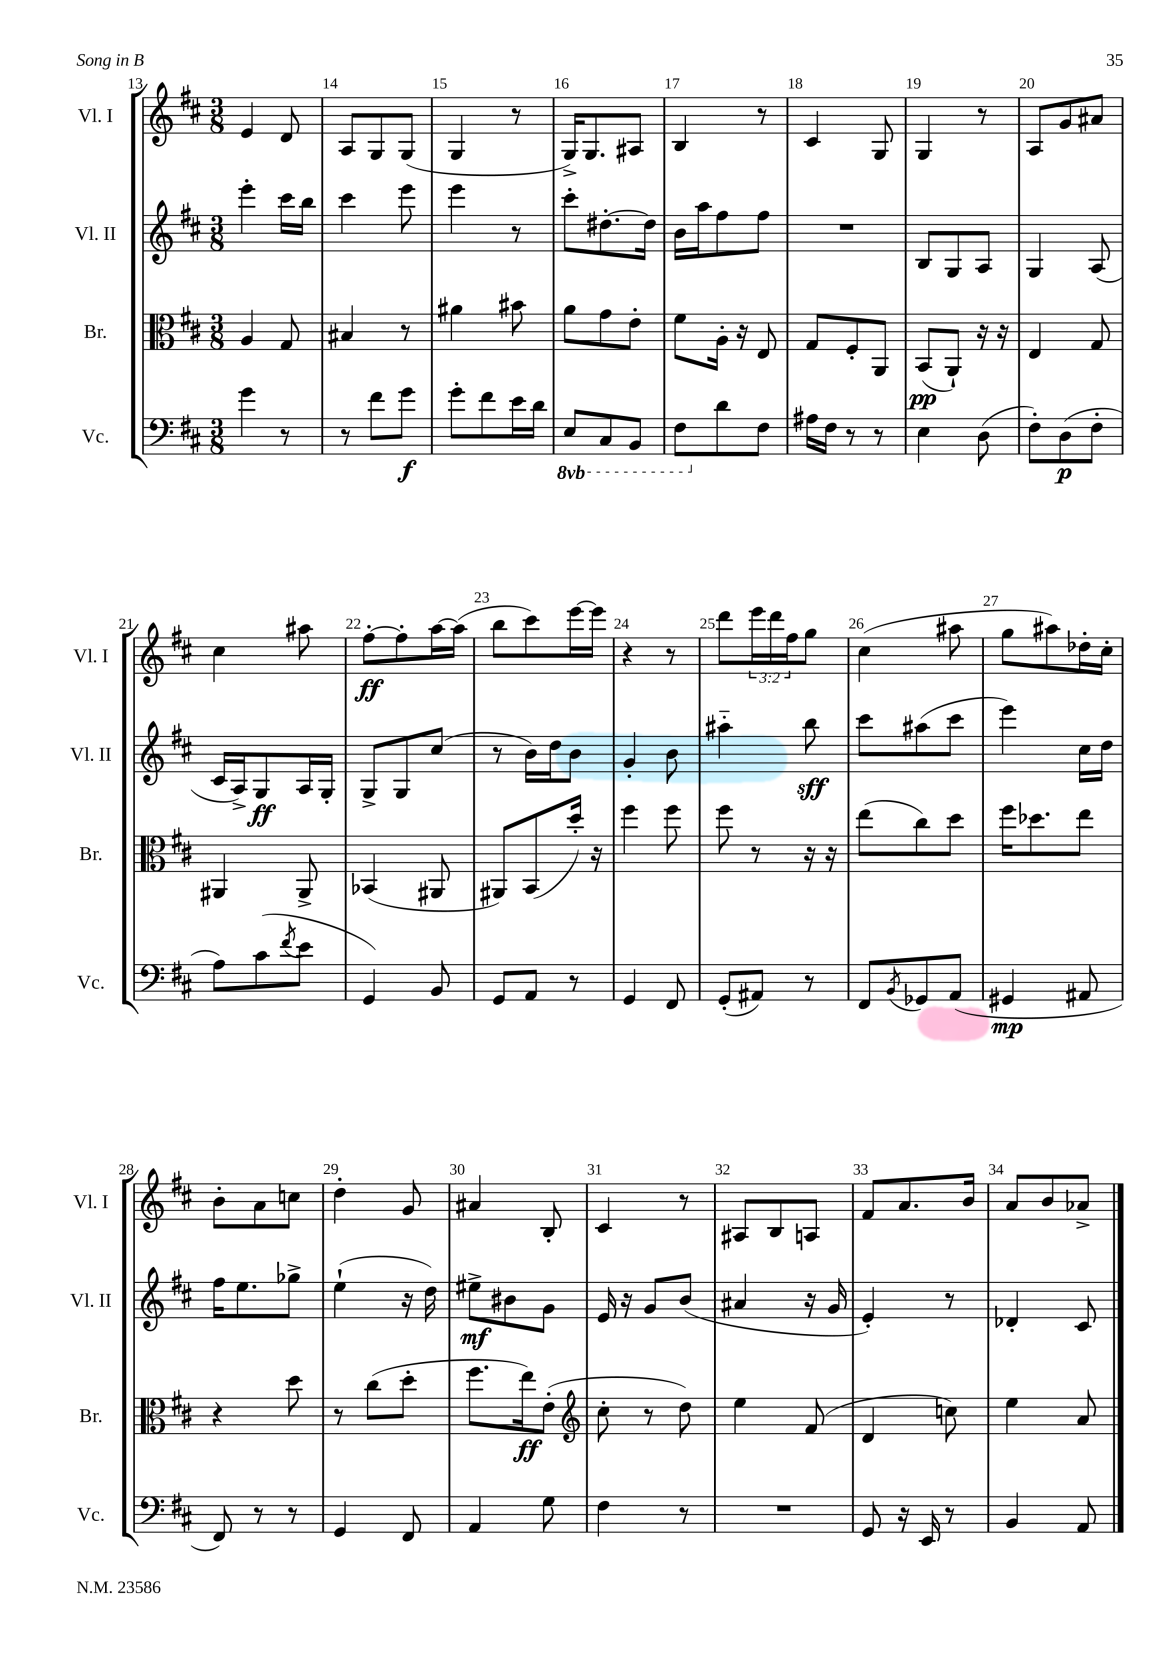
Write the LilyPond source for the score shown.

<<
\new StaffGroup <<
\new Staff = "s0" \with { instrumentName = "Vl. I" shortInstrumentName = "Vl. I" } {
    \clef treble \key d \major \numericTimeSignature \time 3/8 \override Staff.TupletNumber.text = #tuplet-number::calc-fraction-text
    e'4 d'8 |
    a8 g8 g8( |
    g4 r8 |
    g16->) g8. ais8 |
    b4 r8 |
    cis'4 g8 |
    g4 r8 |
    a8 g'8 ais'8 |
    cis''4 ais''8 |
    fis''8~-.\ff fis''8-. a''16~ a''16( |
    b''8 cis'''8) e'''16~ e'''16 |
    r4 r8 |
    d'''8 \tuplet 3/2 { e'''16 d'''16 fis''16 } g''8 |
    cis''4( ais''8 |
    g''8 ais''8) des''16-. cis''16-. |
    b'8-. a'8 c''8 |
    d''4-. g'8 |
    ais'4 b8-. |
    cis'4 r8 |
    ais8 b8 a8 |
    fis'8 a'8. b'16 |
    a'8 b'8 aes'8-> \bar "|." |
}
\new Staff = "s1" \with { instrumentName = "Vl. II" shortInstrumentName = "Vl. II" } {
    \clef treble \key d \major \numericTimeSignature \time 3/8
    e'''4-. cis'''16 b''16 |
    cis'''4 e'''8 |
    e'''4 r8 |
    cis'''8-. dis''8.~-. dis''16 |
    b'16 a''16 fis''8 fis''8 |
    R4. |
    b8 g8 a8 |
    g4 a8( |
    cis'16 a16->) g8\ff a16 g16-. |
    g8-> g8 cis''8( |
    r8 b'16) d''16 b'8 |
    g'4-. b'8 |
    ais''4-_ b''8\sff |
    cis'''8 ais''8( cis'''8 |
    e'''4) cis''16 d''16 |
    fis''16 e''8. ges''8-> |
    e''4-!( r16 d''16) |
    eis''8->\mf bis'8 g'8 |
    e'16 r16 g'8 b'8( |
    ais'4 r16 g'16 |
    e'4-.) r8 |
    des'4-. cis'8 \bar "|." |
}
\new Staff = "s2" \with { instrumentName = "Br." shortInstrumentName = "Br." } {
    \clef alto \key d \major \numericTimeSignature \time 3/8
    a4 g8 |
    bis4 r8 |
    ais'4 bis'8 |
    a'8 g'8 e'8-. |
    fis'8 a16-. r16 e8 |
    g8 fis8-. a,8 |
    b,8\pp( a,8-!) r16 r16 |
    e4 g8 |
    ais,4 ais,8-> |
    bes,4( ais,8 |
    ais,8) b,8( d''16-.) r16 |
    fis''4 fis''8 |
    fis''8 r8 r16 r16 |
    e''8( cis''8) d''8 |
    fis''16 des''8. e''8 |
    r4 d''8 |
    r8 cis''8( d''8-. |
    fis''8. e''16\ff) e'8-.( |
    \clef treble cis''8-. r8 d''8) |
    e''4 fis'8( |
    d'4 c''8) |
    e''4 a'8 \bar "|." |
}
\new Staff = "s3" \with { instrumentName = "Vc." shortInstrumentName = "Vc." } {
    \clef bass \key d \major \numericTimeSignature \time 3/8 \set Staff.ottavationMarkups = #ottavation-simple-ordinals
    g'4 r8 |
    r8 fis'8 g'8\f |
    g'8-. fis'8 e'16 d'16 |
    \ottava #-1 e,8 cis,8 b,,8 |
    fis,8 \ottava #0 d'8 fis8 |
    ais16 fis16 r8 r8 |
    e4 d8( |
    fis8-.) d8\p( fis8-. |
    a8) cis'8( \acciaccatura { fis'8 } e'8 |
    g,4) b,8 |
    g,8 a,8 r8 |
    g,4 fis,8 |
    g,8-.( ais,8) r8 |
    fis,8 \acciaccatura { b,8 } ges,8 a,8( |
    gis,4\mp ais,8 |
    fis,8) r8 r8 |
    g,4 fis,8 |
    a,4 g8 |
    fis4 r8 |
    R4. |
    g,8 r16 e,16 r8 |
    b,4 a,8 \bar "|." |
}
>>
>>
\layout { \context { \Score currentBarNumber = #13 \override BarNumber.break-visibility = ##(#f #t #t) barNumberVisibility = #all-bar-numbers-visible } }
